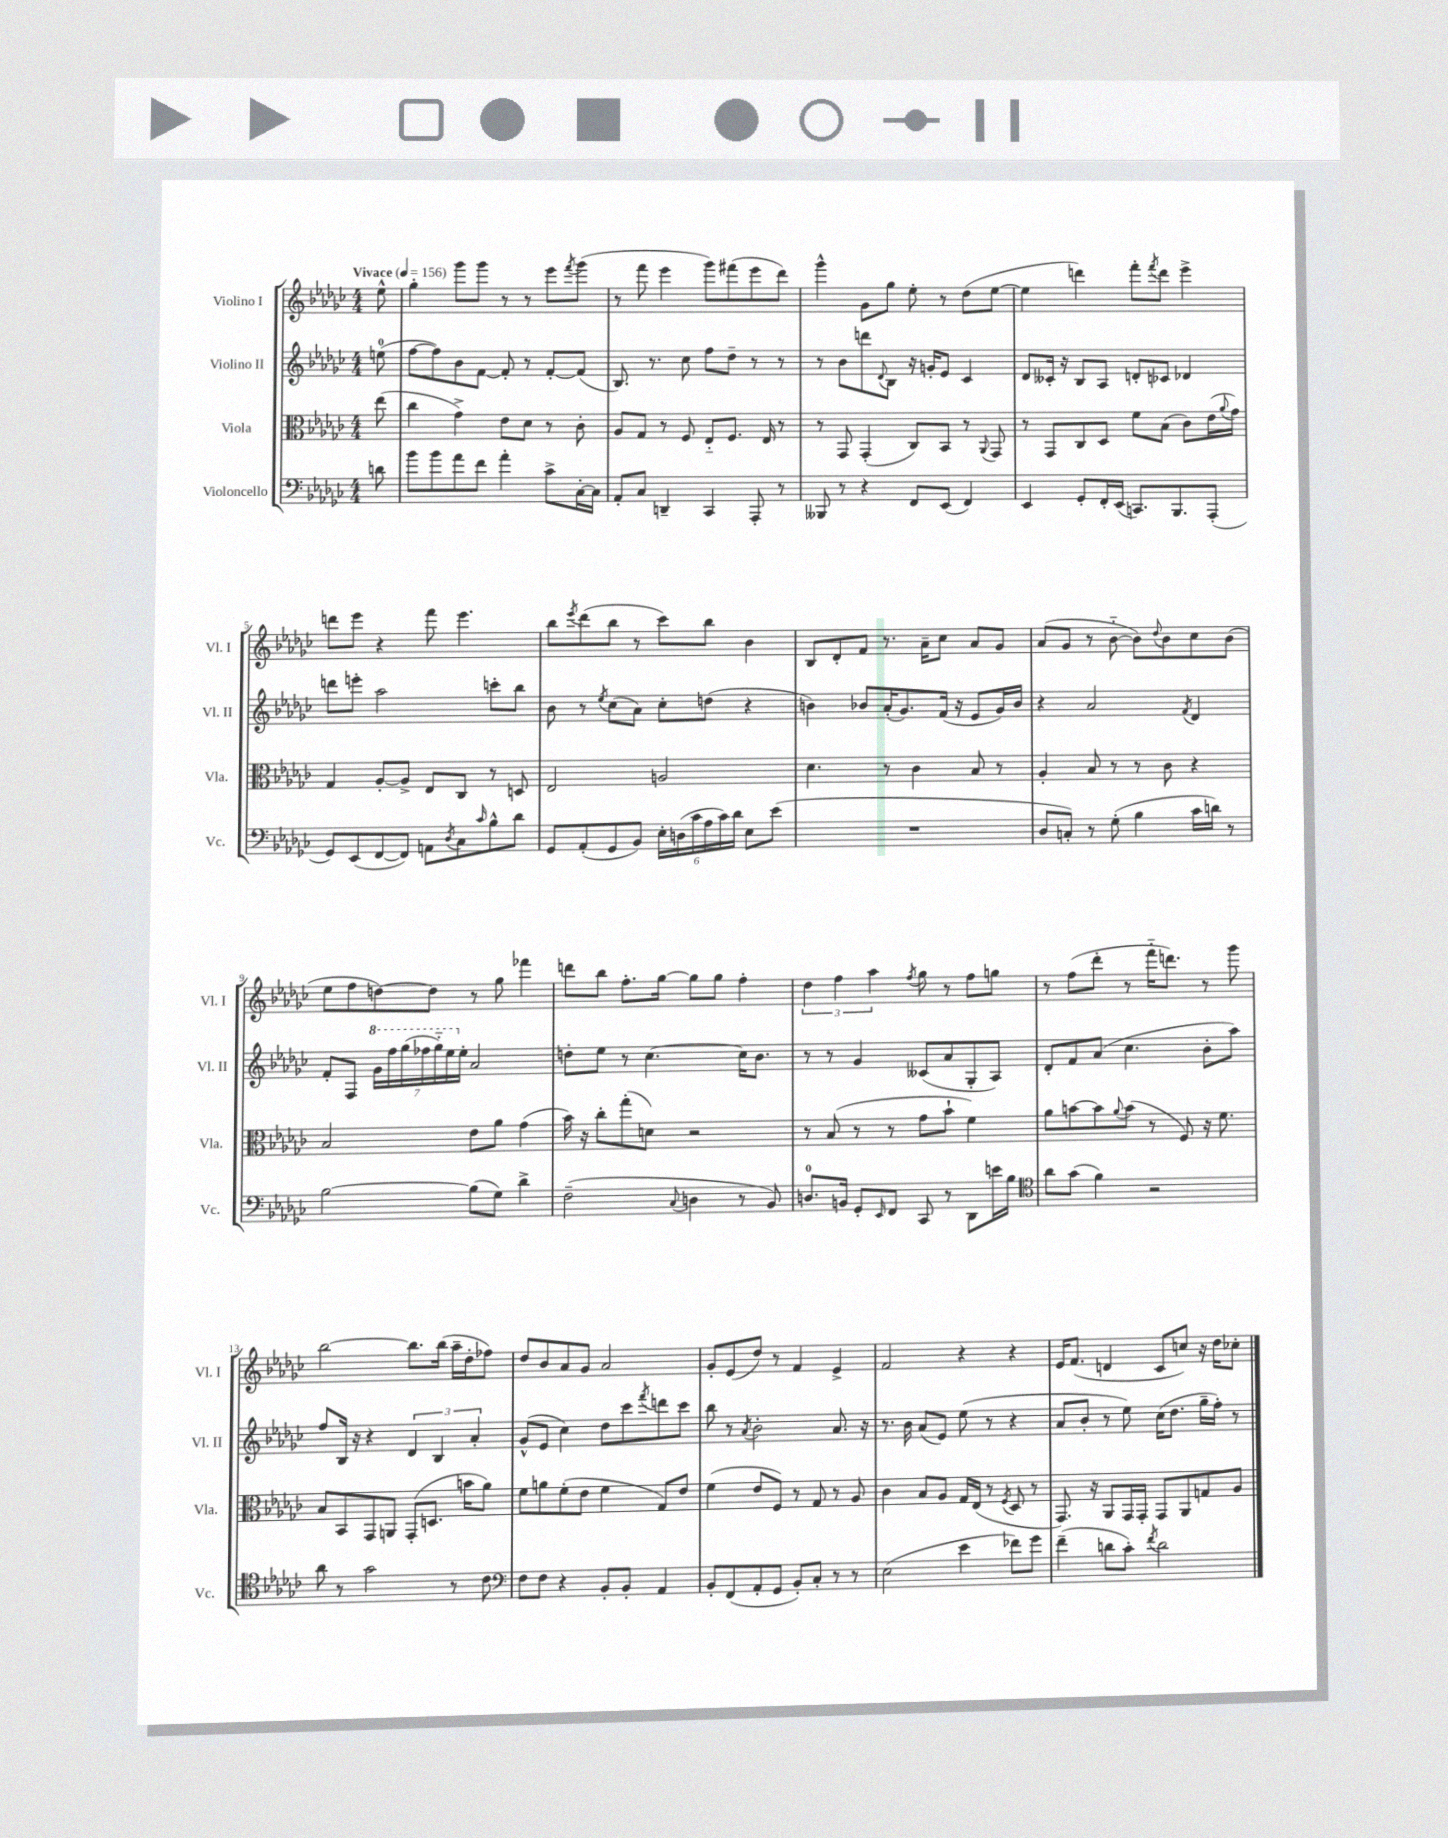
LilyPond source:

<<
\new StaffGroup <<
\new Staff = "s0" \with { instrumentName = "Violino I" shortInstrumentName = "Vl. I" } {
    \clef treble \key ges \major \numericTimeSignature \time 4/4 \partial 8 \tempo "Vivace" 4 = 156
    ees''8-^ |
    ges''4-. ges'''8 ges'''8 r8 r8 ees'''8 \acciaccatura { f'''8 } ges'''8( |
    r8 f'''8 ees'''4 ges'''8) fis'''8( ees'''8 des'''8) |
    ges'''4-^ ges'8 ges''8 ees''8-. r8 des''8( ees''8~ |
    ees''4 d'''4) f'''8-. \acciaccatura { f'''8 } d'''8 ees'''4-> |
    d'''8 ees'''8 r4 f'''8 ees'''4. |
    bes''8 \acciaccatura { ees'''8 } des'''8( bes''8 r8 ces'''8) bes''8 bes'4 |
    bes8 des'8-. f'8 r8. aes'16-- ces''8 aes'8 ges'8 |
    aes'8( ges'8 r8 bes'8~-_ bes'8) \appoggiatura { des''8 } bes'8 ces''8 bes'8( |
    ees''8 f''8 d''8~) d''8 r8 ges''8 fes'''4 |
    d'''8 bes''8 f''8.-. ges''16~ ges''8 ges''8 f''4-. |
    \tuplet 3/2 { des''4 f''4 aes''4 } \acciaccatura { f''8 } ges''8 r8 f''8 g''8 |
    r8 f''8( des'''8-. r8 f'''16-_ d'''8.) r8 ges'''8 |
    bes''2~ bes''8. bes''16( aes''16-- des''16-. fes''8) |
    des''8 bes'8 aes'8 ges'8 aes'2 |
    ges'8-. ees'8( des''8) r8 f'4 ees'4-> |
    f'2 r4 r4 |
    ees'16 f'8.( d'4 ces'8 c''8) r16 des''16 ces''8-. \bar "|." |
}
\new Staff = "s1" \with { instrumentName = "Violino II" shortInstrumentName = "Vl. II" } {
    \clef treble \key ges \major \numericTimeSignature \time 4/4 \partial 8
    e''8-0( |
    f''8~ f''8) bes'8 f'8~ f'8-. r8 f'8~-. f'8( |
    bes8.) r8. ces''8 f''8 des''8-- r8 r8 |
    r8 bes'8 d'''8 \appoggiatura { des'8 } bes8 r16 g'16-. ees'8 ces'4 |
    des'8 ceses'16-. r16 bes8 aes8 d'8-. ces'8 des'4 |
    d'''8 e'''8-. aes''2 c'''8-. bes''8 |
    bes'8 r8 \acciaccatura { ees''8 } ces''8( aes'8) ces''8-. d''8( r4 |
    b'4) bes'8 aes'16-.( ges'8.) f'16( r16 ees'8 ges'16) bes'16 |
    r4 aes'2 \acciaccatura { f'8 } des'4 |
    f'8-. f8 \tuplet 7/4 { \ottava #1 ges''16 f'''16 ges'''16( fes'''16 ges'''16-_) ees'''16 \ottava #0 ees''16-. } aes'2 |
    d''8-. ees''8 r8 ces''4.~ ces''16 bes'8. |
    r8 r8 ges'4 ceses'8( aes'8 ges8-. aes8) |
    des'8-. f'8 aes'8( ces''4. bes'8-. aes''8) |
    f''8 bes16 r16 r4 \tuplet 3/2 { des'4 bes4 aes'4-. } |
    ges'8-^( ees'8 ces''4) des''8 ces'''8 \acciaccatura { f'''8 } d'''8 ces'''8 |
    bes''8 r8 \acciaccatura { aes'8 } bes'2-. aes'8. r16 |
    r8. bes'16 aes'8( ees'8) ees''8( r8 r4 |
    aes'8 bes'8-. r8 ees''8) ces''16( des''8. ges''16-- f''16-.) r8 \bar "|." |
}
\new Staff = "s2" \with { instrumentName = "Viola" shortInstrumentName = "Vla." } {
    \clef alto \key ges \major \numericTimeSignature \time 4/4 \partial 8
    ees''8( |
    ces''4 ges'4->) ees'8 des'8 r8 ces'8-. |
    aes8 ges8 r8 f8 ees8-_ f8. ees16 r8 |
    r8 ges,8 ges,4-.( ces8) bes,8 r8 \appoggiatura { aes,8 } ges,8 |
    r8 ges,8 ces8 des8 f'8 bes8( ces'8) ees'16( \appoggiatura { aes'8 } ges'16) |
    ges4 aes8~-. aes8-> ees8 ces8 r8 d8 |
    ees2 a2 |
    des'4. r8 ces'4 bes8 r8 |
    aes4-. bes8 r8 r8 ces'8 r4 |
    bes2 ees'8 aes'8 ges'4( |
    bes'16) r16 ces''8-. ges''8-.( d'8) r2 |
    r8 bes8( r8 r8 ges'8 bes'8-! f'4) |
    aes'8 b'8~ b'8 \appoggiatura { aes'8 } b'8( r8 f8) r16 f'8. |
    bes8 bes,8 ges,8 a,8 ges,8-.( d8. b'16 aes'8) |
    f'8 a'8 f'8-.( ees'8 f'4 ges8) ees'8 |
    f'4( ees'8 f8) r8 ges8 r8 aes8 |
    ces'4 bes8 aes8 ges16 ees16( r8 \acciaccatura { f8 } des8 r8 |
    ges,8.) r16 aes,8 ges,16 ges,16-. ges,8 aes,8 g8 aes8 \bar "|." |
}
\new Staff = "s3" \with { instrumentName = "Violoncello" shortInstrumentName = "Vc." } {
    \clef bass \key ges \major \numericTimeSignature \time 4/4 \partial 8
    d'8 |
    bes'8 bes'8 aes'8 f'8 aes'4-. ces'8-> ces16~-. ces16 |
    aes,8-. ces8 d,4-- ces,4 aes,,8-. r8 |
    beses,,8 r8 r4 f,8 ees,8( f,4) |
    ees,4 ges,8-. f,16-. ees,16( c,8.) bes,,8. aes,,8-.( |
    ges,8) ees,8( f,8~ f,8) a,8 \acciaccatura { des8 } ces8 \grace { ces'16 } bes8-^ des'8 |
    ges,8 aes,8-.( ges,8 bes,8) \tuplet 6/4 { ees16-. d16( ces'16 aes16 ces'16) des'16 } ees8 ees'8( |
    R1 |
    des8 c8-.) r8 ges8-.( bes4 ces'16 d'16) r8 |
    bes2~ bes8( ges8) des'4-> |
    f2--( \appoggiatura { ces8 } d4 r8 bes,8) |
    d8.-0 b,16 ges,8-. \grace { ees,16 } f,8 ces,8 r8 des,8 e'16 bes16 |
    \clef tenor aes'8 ges'8( f'4) r2 |
    aes'8 r8 ges'2 r8 ces'8 |
    \clef bass f8 f8 r4 bes,8-. bes,8-. aes,4 |
    bes,8-. f,8( aes,8-. ges,8 bes,8-.) ces8-. r8 r8 |
    ees2( ees'4 fes'8) ges'8 |
    f'4--( d'8 ces'8-.) \acciaccatura { f'8 } d'2 \bar "|." |
}
>>
>>
